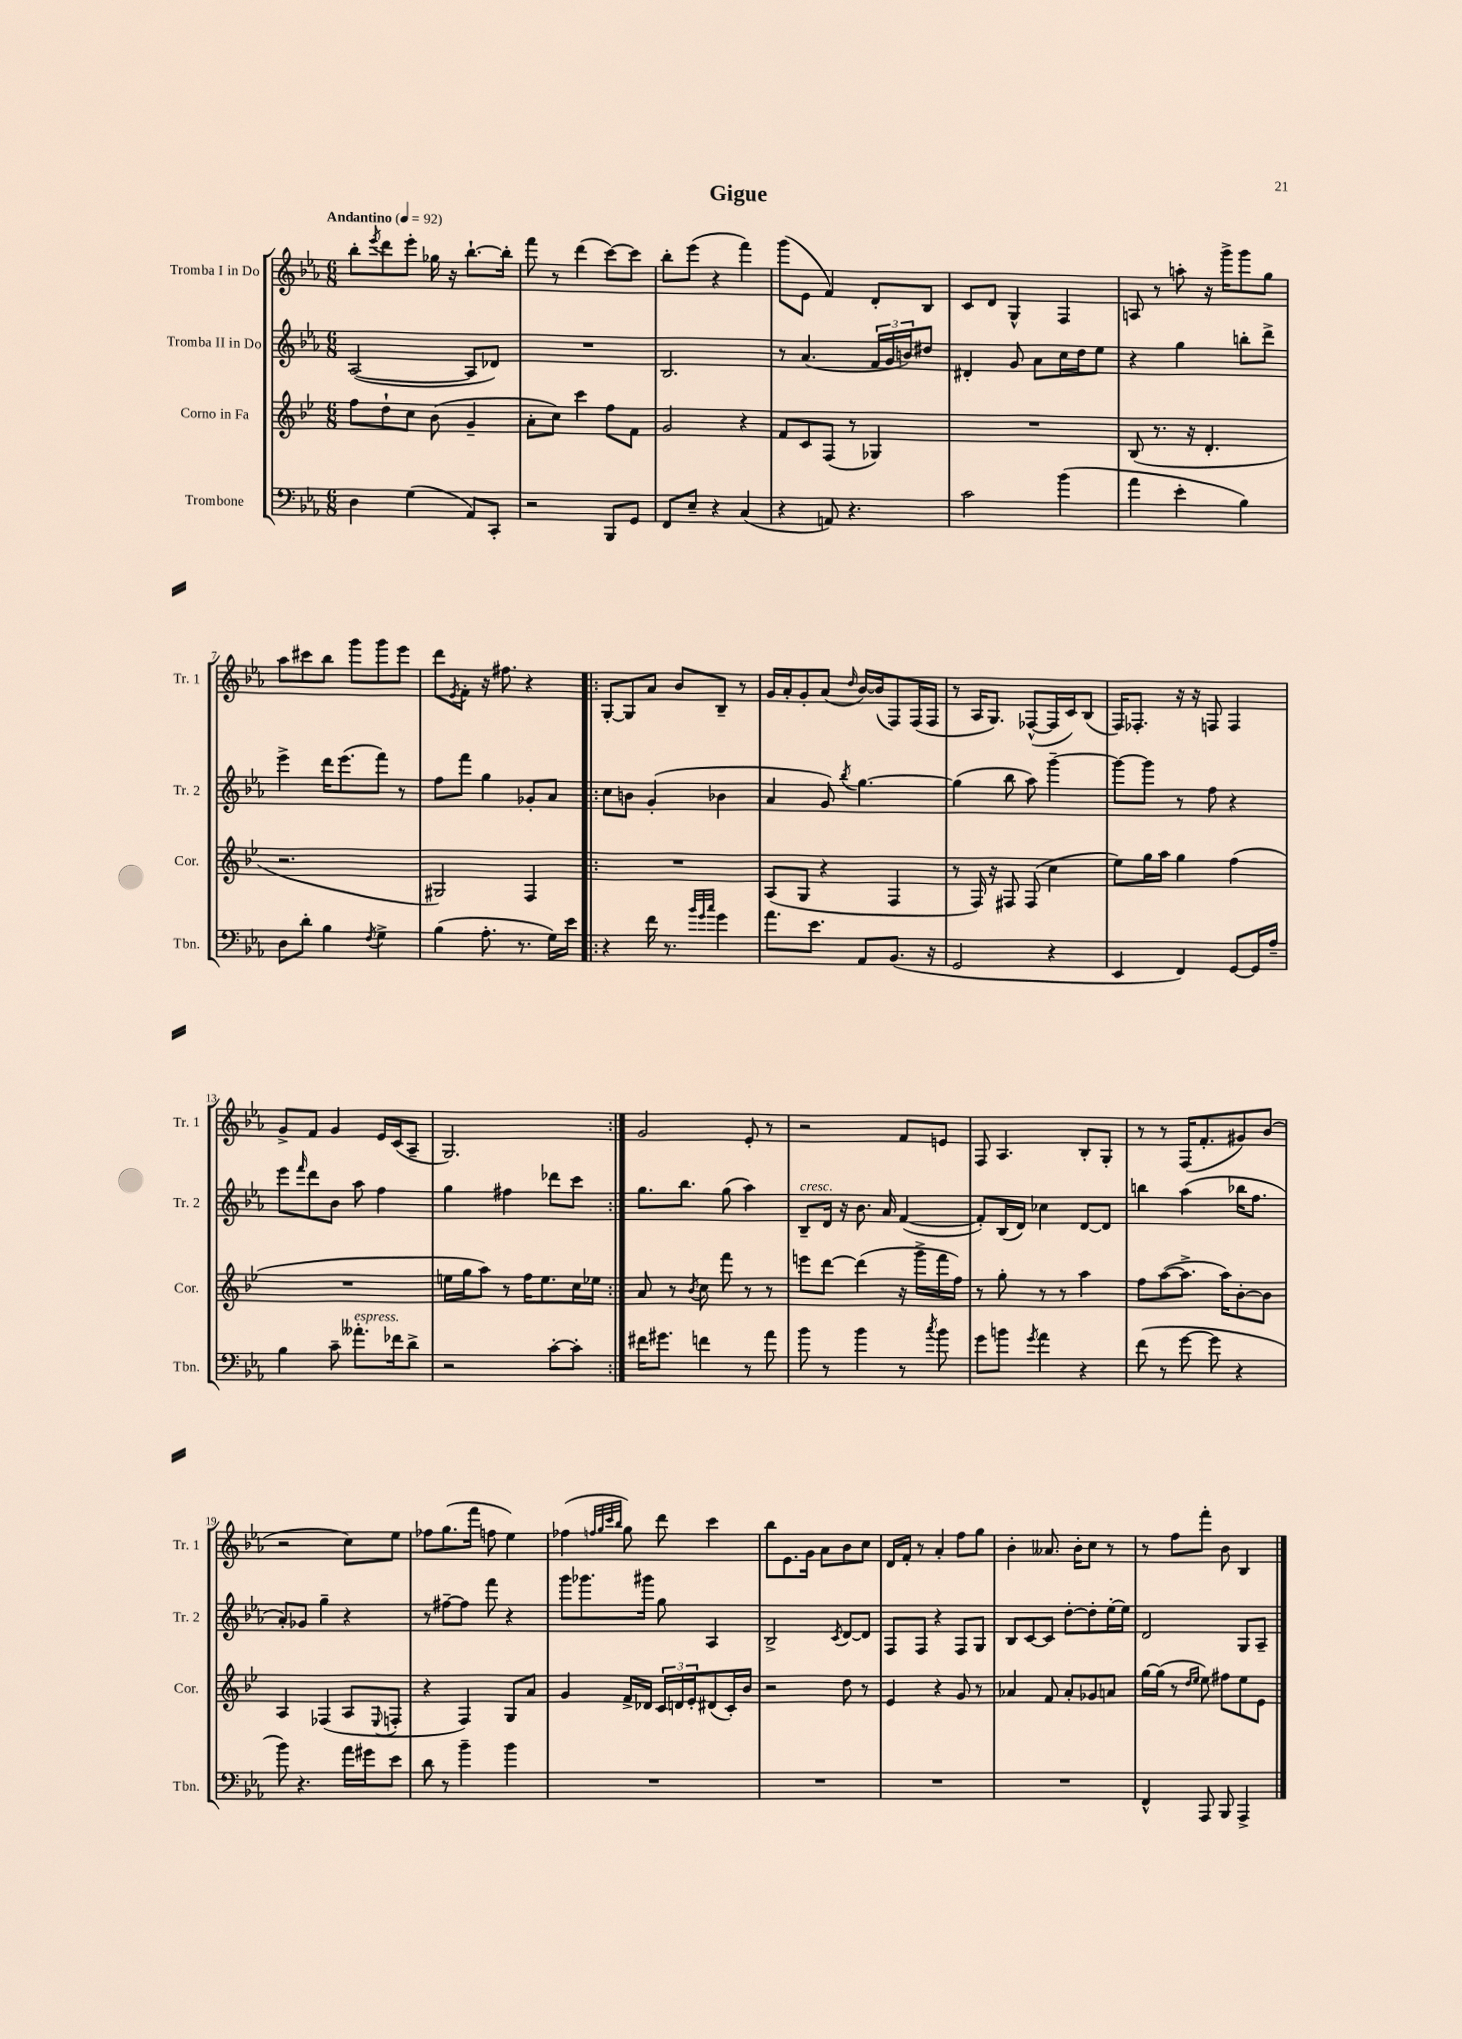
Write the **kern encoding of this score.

**kern	**kern	**kern	**kern
*staff4	*staff3	*staff2	*staff1
*clefF4	*clefG2	*clefG2	*clefG2
*k[b-e-a-]	*k[b-e-]	*k[b-e-a-]	*k[b-e-a-]
*M6/8	*M6/8	*M6/8	*M6/8
*MM92	*MM92	*MM92	*MM92
4D	8ff	([2A-	8bb-'
.	.	.	8qeee-
.	8dd`	.	8ddd
(4G	8cc	.	8eee-'
.	(8b-	.	16gg-
.	.	.	16r
8AA-)	4g~	8A-]	[8.bb-`
8CC'	.	8d-)	.
.	.	.	16bb-']
=	=	=	=
2r	8a'	2.r	8fff
.	8cc)	.	8r
.	4ccc	.	(4ddd
8BBB-	8ff	.	[8ccc)
8GG	8f	.	8ccc]
=	=	=	=
8FF	2g	2.B-	8bb-'
8E-~	.	.	(8eee-
4r	.	.	4r
(4C	4r	.	4fff)
=	=	=	=
4r	8f	8r	(8ggg
.	8c	(4.a-	8e-
8AA)	(8F	.	4f)
4.r	8r	.	.
.	4G-)	24f	8d'
.	.	24g	.
.	.	24b)	.
.	.	8dd#	8B-
=	=	=	=
2c	2.r	4d#'	8c
.	.	.	8d
.	.	8g	4G^^
.	.	8a-	.
(4b-	.	16cc	4F
.	.	16dd	.
.	.	8ee-	.
=	=	=	=
4a-	(8B-	4r	8A
.	8.r	.	8r
4e-'	.	4gg	8aa'
.	16r	.	.
.	4.d'	.	16r
.	.	.	16ggg^
4B-)	.	8bb'	8ggg
.	.	8ddd^	8gg
=	=	=	=
8D	2.r	4eee-^	8aa-
8d'	.	.	8ccc#
4B-	.	16ddd	8bb-
.	.	(8.eee-	.
.	.	.	8ggg
8qF	.	.	.
4G^	.	8fff)	8ggg
.	.	8r	8eee-
=	=	=	=
(4B-	2G#)	8ff	8ddd
.	.	.	8qe-
.	.	8fff	8f'
8.A-'	.	4gg	16r
.	.	.	8.ff#
8.r	.	.	.
.	4F	8g-'	4r
16G)	.	8a-	.
16e-	.	.	.
=!|:	=!|:	=!|:	=!|:
4r	2.r	8cc	[8G'
.	.	8b	8G]
16f	.	(4g'	8a-
8.r	.	.	.
.	.	.	8b-
32qqb-	.	.	.
32qqg	.	.	.
32qqcc	.	.	.
4g	.	4b-	8B-~
.	.	.	8r
=	=	=	=
8.a-	(8A	4a-	16g
.	.	.	16a-'
.	8G	.	8g'
8.e-	.	.	.
.	4r	8g)	(8a-
.	.	8qbb-	16qqdd
8AA-	.	[4.gg	[16b-)
.	.	.	(16b-]
(8.BB-	4F	.	8F)
.	.	.	(16F
16r	.	.	16F
=	=	=	=
2GG	8r	(4gg]	8r
.	16F)	.	16A-
.	16r	.	8.G)
.	8F#	8bb-	.
.	(8F#	8aa-)	([8F-^^
4r	4cc	[4ggg~	16F-]
.	.	.	16c)
.	.	.	(8B-
=	=	=	=
4EE-	8ee-)	8ggg_	16F)
.	.	.	8.F-'
.	16gg	8ggg]	.
.	16aa	.	.
4FF)	4gg	8r	16r
.	.	.	16r
.	.	8ff	8F
[8GG	(4ff	4r	4F
16GG]	.	.	.
16A-~	.	.	.
=	=	=	=
4B-	2.r	8eee-	8g^
.	.	16qqfff	.
.	.	8ddd	8f
8c~	.	8b-	4g
8.a--'	.	8aa-	.
.	.	4ff	16e-
16f-	.	.	(16c
8d^	.	.	8A-~
=	=	=	=
2r	16ee	4gg	2.G)
.	16gg	.	.
.	8aa)	.	.
.	8r	4ff#	.
.	16ff	.	.
.	8.ee	.	.
[8c'	.	8ddd-	.
8c']	16cc	8ccc	.
.	16ee-	.	.
=:|!	=:|!	=:|!	=:|!
16f#	8a	8.gg	2g
8.g#	.	.	.
.	8r	.	.
.	.	8.bb-	.
.	8qb-	.	.
4f	8cc	.	.
.	8fff	(8gg	.
8r	8r	4aa-)	8e-'
8a-	8r	.	8r
=	=	=	=
8b-	8eee	8B-~	2r
8r	[8ddd	16d	.
.	.	16r	.
4b-	(4ddd]	8.b-	.
.	.	16a-	.
8r	16r	([4f	8f
.	16ggg^	.	.
8qcc	.	.	.
8b-	16fff	.	8e
.	16ff)	.	.
=	=	=	=
8g	8r	8f'])	8F
8b	8gg'	(16B-	4.A-
.	.	16d)	.
8qg	.	.	.
4a-	8r	4cc-	.
.	8r	.	.
4r	4aa	[8d	8B-'
.	.	8d]	8G'
=	=	=	=
(8f	8ff	4bb	8r
8r	([8aa	.	8r
[8g	8.aa^]	(4aa-	(16F
.	.	.	8.f'
8g]	.	.	.
.	16aa)	.	.
4r	[8b-'	16bb-	8g#)
.	.	8.ff	.
.	8b-]	.	(8b-
=	=	=	=
8b-)	4A	8a-')	2r
4.r	.	8g-	.
.	(4F-	4gg~	.
16a-	8A	4r	8cc)
16g#	.	.	.
.	8qqE-	.	.
8e-	8F'	.	8ee-
=	=	=	=
8d	4r	8r	8ff-
8r	.	[8ff#~	(8.gg
4b-~	4F)	8ff#]	.
.	.	.	16fff
.	.	8fff	8ff
4b-	8G	4r	4ee-)
.	8a	.	.
=	=	=	=
2.r	4g	8ggg	(4ff-
.	.	8.ggg-	.
.	.	.	32qqff
.	.	.	32qqgg
.	.	.	32qqccc
.	.	.	32qqbb-
.	16f^	.	8gg)
.	16d-	16ggg#	.
.	24c	8gg	8ddd
.	24d	.	.
.	24e-'	.	.
.	(8d#	4A-	4ccc
.	16c')	.	.
.	16b-	.	.
=	=	=	=
2.r	2r	2B-^	8bb-
.	.	.	8.e-
.	.	.	16g
.	.	.	8a-
.	.	8qc	.
.	8dd	[8d	8b-
.	8r	8d]	8cc
=	=	=	=
2.r	4e-	8F	16d
.	.	.	16f'
.	.	8F	8r
.	4r	4r	4a-'
.	8g	8F	8ff
.	8r	8G	8gg
=	=	=	=
2.r	4a-	8B-	4b-'
.	.	[8c	.
.	8f	8c]	8.a--
.	8a-'	[8dd'	.
.	.	.	16b-'
.	8g-	8dd']	8cc
.	8a	[16ee-'	8r
.	.	16ee-]	.
=	=	=	=
4FF^^	[16gg	2d	8r
.	(16gg]	.	.
.	8r	.	8ff
.	16qqdd	.	.
.	16qqee-	.	.
8AAA-	8ee-)	.	8fff'
8BBB-	8ff#	.	8b-
4AAA-^	8ee-	8G	4B-
.	8e-	8A-~	.
==	==	==	==
*-	*-	*-	*-
